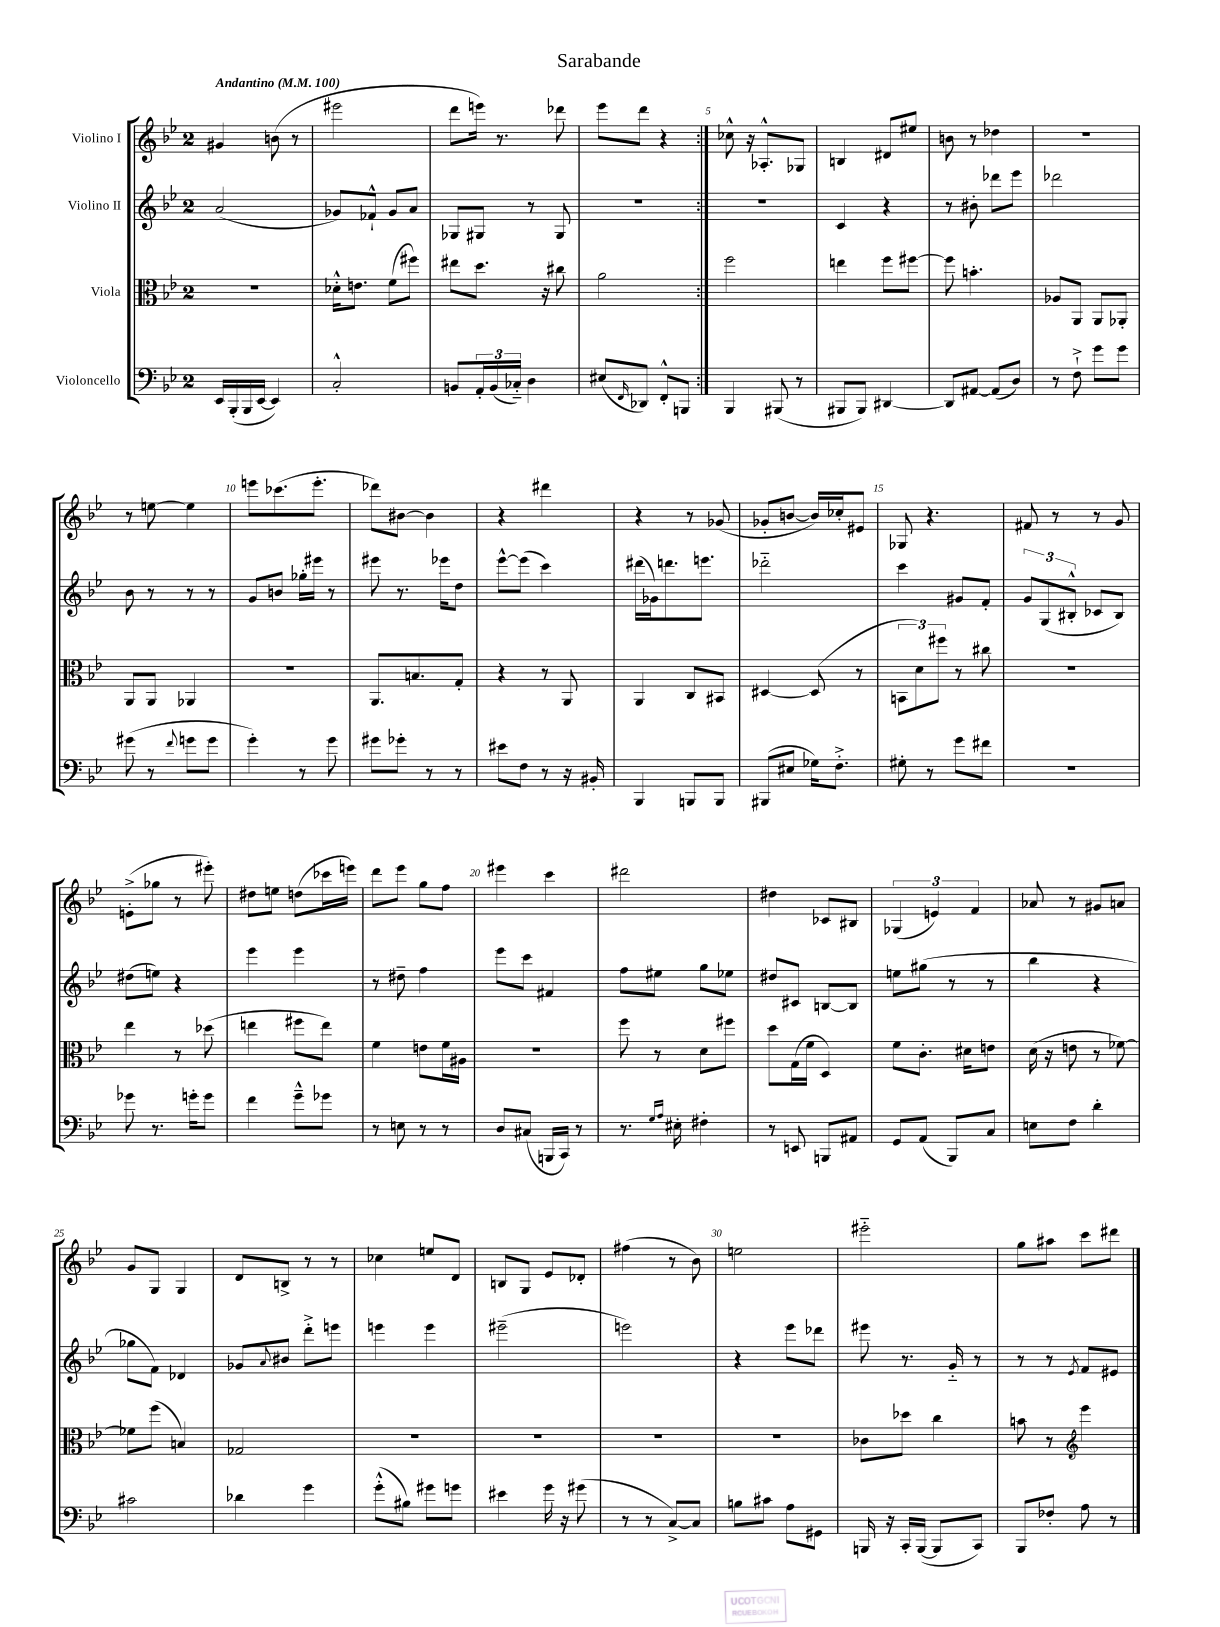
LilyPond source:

\header { title = "Sarabande" }
<<
\new StaffGroup <<
\new Staff = "s0" \with { instrumentName = "Violino I" } {
    \clef treble \key bes \major \once \override Staff.TimeSignature.style = #'single-digit \time 2/4 \tempo "Andantino" 4 = 100
    \repeat volta 2 { gis'4 b'8( r8 |
    eis'''2 |
    d'''8 e'''16) r8. des'''8 |
    ees'''8 d'''8 r4 | }
    ces''8-^ r16 aes8.-.-^ ges8 |
    b4 dis'8 eis''8 |
    b'8 r8 des''4 |
    R2 |
    r8 e''8~ e''4 |
    e'''8 ces'''8.( e'''8.-. |
    des'''8) bis'8~ bis'4 |
    r4 dis'''4 |
    r4 r8 ges'8( |
    ges'8-. b'8~ b'16) ces''16-. eis'8 |
    ges8 r4. |
    fis'8 r8 r8 g'8 |
    e'8-.->( ges''8 r8 eis'''8-.) |
    dis''8 e''8 d''8( ces'''16 e'''16) |
    d'''8 ees'''8 g''8 f''8 |
    eis'''4 c'''4 |
    dis'''2 |
    dis''4 ces'8 bis8 |
    \tuplet 3/2 { ges4( e'4) f'4 } |
    aes'8 r8 gis'8 a'8 |
    g'8 g8 g4 |
    d'8 b8-> r8 r8 |
    ces''4 e''8 d'8 |
    b8 g8 ees'8 des'8-. |
    fis''4( r8 bes'8) |
    e''2 |
    eis'''2-_ |
    g''8 ais''8 c'''8 dis'''8 \bar "|." |
}
\new Staff = "s1" \with { instrumentName = "Violino II" } {
    \clef treble \key bes \major \once \override Staff.TimeSignature.style = #'single-digit \time 2/4
    \repeat volta 2 { a'2( |
    ges'8) fes'8-!-^ ges'8 a'8 |
    ges8 gis8 r8 gis8 |
    r2 | }
    r2 |
    c'4 r4 |
    r8 bis'8-. des'''8 ees'''8 |
    des'''2 |
    bes'8 r8 r8 r8 |
    g'8 b'8 ges''16-. eis'''16 r8 |
    eis'''8 r8. ees'''16 d''8 |
    ees'''8~-^ ees'''8( c'''4) |
    dis'''16( ges'16) d'''8. e'''8. |
    des'''2-_ |
    c'''4 gis'8 f'8-. |
    \tuplet 3/2 { g'8 g8( bis8-.-^ } ces'8 bis8) |
    dis''8( e''8) r4 |
    ees'''4 ees'''4 |
    r8 dis''8-- f''4 |
    ees'''8 c'''8 fis'4 |
    f''8 eis''8 g''8 ees''8 |
    dis''8 cis'8 b8~ b8 |
    e''8 gis''8( r8 r8 |
    bes''4 r4 |
    ges''8 f'8) des'4 |
    ges'8 \appoggiatura { a'8 } bis'8 d'''8-.-> e'''8 |
    e'''4 e'''4 |
    eis'''2--( |
    e'''2) |
    r4 ees'''8 des'''8 |
    eis'''8 r8. g'16-_ r8 |
    r8 r8 \acciaccatura { ees'8 } f'8 eis'8 \bar "|." |
}
\new Staff = "s2" \with { instrumentName = "Viola" } {
    \clef alto \key bes \major \once \override Staff.TimeSignature.style = #'single-digit \time 2/4
    \repeat volta 2 { r2 |
    des'16-.-^ e'8. f'8( fis''8) |
    eis''8 d''8. r16 cis''8 |
    a'2 | }
    f''2 |
    e''4 f''8 fis''8~ |
    fis''8 b'4.-. |
    aes8 a,8 a,8 aes,8-. |
    a,8 a,8 aes,4 |
    R2 |
    a,8. b8. g8-. |
    r4 r8 a,8 |
    a,4 c8 bis,8 |
    dis4~ dis8( r8 |
    \tuplet 3/2 { b,8 d'8) fis''8 } r8 cis''8 |
    R2 |
    ees''4 r8 des''8( |
    e''4 fis''8 e''8) |
    f'4 e'8 f'16 ais16 |
    R2 |
    f''8 r8 d'8 fis''8 |
    d''8 g16( f'16 d4) |
    f'8 c'8.-. dis'16 e'8 |
    d'16( r16 e'8 r8 fes'8~) |
    fes'8 f''8( b4) |
    ges2 |
    R2 |
    R2 |
    R2 |
    R2 |
    ces'8 des''8 c''4 |
    b'8 r8 \clef treble ees'''4 \bar "|." |
}
\new Staff = "s3" \with { instrumentName = "Violoncello" } {
    \clef bass \key bes \major \once \override Staff.TimeSignature.style = #'single-digit \time 2/4
    \repeat volta 2 { ees,16 bes,,16-.( bes,,16 ees,16~ ees,4) |
    c2-.-^ |
    b,8 \tuplet 3/2 { a,16-. b,16( ces16-_) } d4 |
    eis8( \grace { f,16 } des,8) f,8-.-^ b,,8 | }
    bes,,4 bis,,8( r8 |
    bis,,8 bis,,8) dis,4~ |
    dis,8 ais,8~ ais,8( d8) |
    r8 f8-!-> g'8 g'8 |
    gis'8( r8 \appoggiatura { f'8 } g'8 g'8 |
    g'4-.) r8 g'8 |
    gis'8 ges'8-. r8 r8 |
    eis'8 f8 r8 r16 bis,16-. |
    bes,,4 b,,8 b,,8 |
    bis,,8( eis8 ges16) f8.-.-> |
    gis8-. r8 g'8 fis'8 |
    r2 |
    ges'8 r8. g'16-. g'8 |
    f'4 g'8---^ ges'8 |
    r8 e8 r8 r8 |
    d8 cis8( b,,16 c,16) r8 |
    r8. \grace { g16 a16 } eis16-. fis4-. |
    r8 e,8 b,,8 ais,8 |
    g,8 a,8( bes,,8) c8 |
    e8 f8 d'4-. |
    cis'2 |
    des'4 g'4 |
    g'8-.-^( bis8) gis'8 g'8 |
    eis'4 g'16 r16 gis'8( |
    r8 r8 c8~->) c8 |
    b8 cis'8 a8 gis,8 |
    b,,16 r16 c,16-. b,,16~( b,,8 c,8) |
    bes,,8 fes8-. a8 r8 \bar "|." |
}
>>
>>
\layout { \context { \Score \override BarNumber.break-visibility = ##(#f #t #t) barNumberVisibility = #(every-nth-bar-number-visible 5) } }
